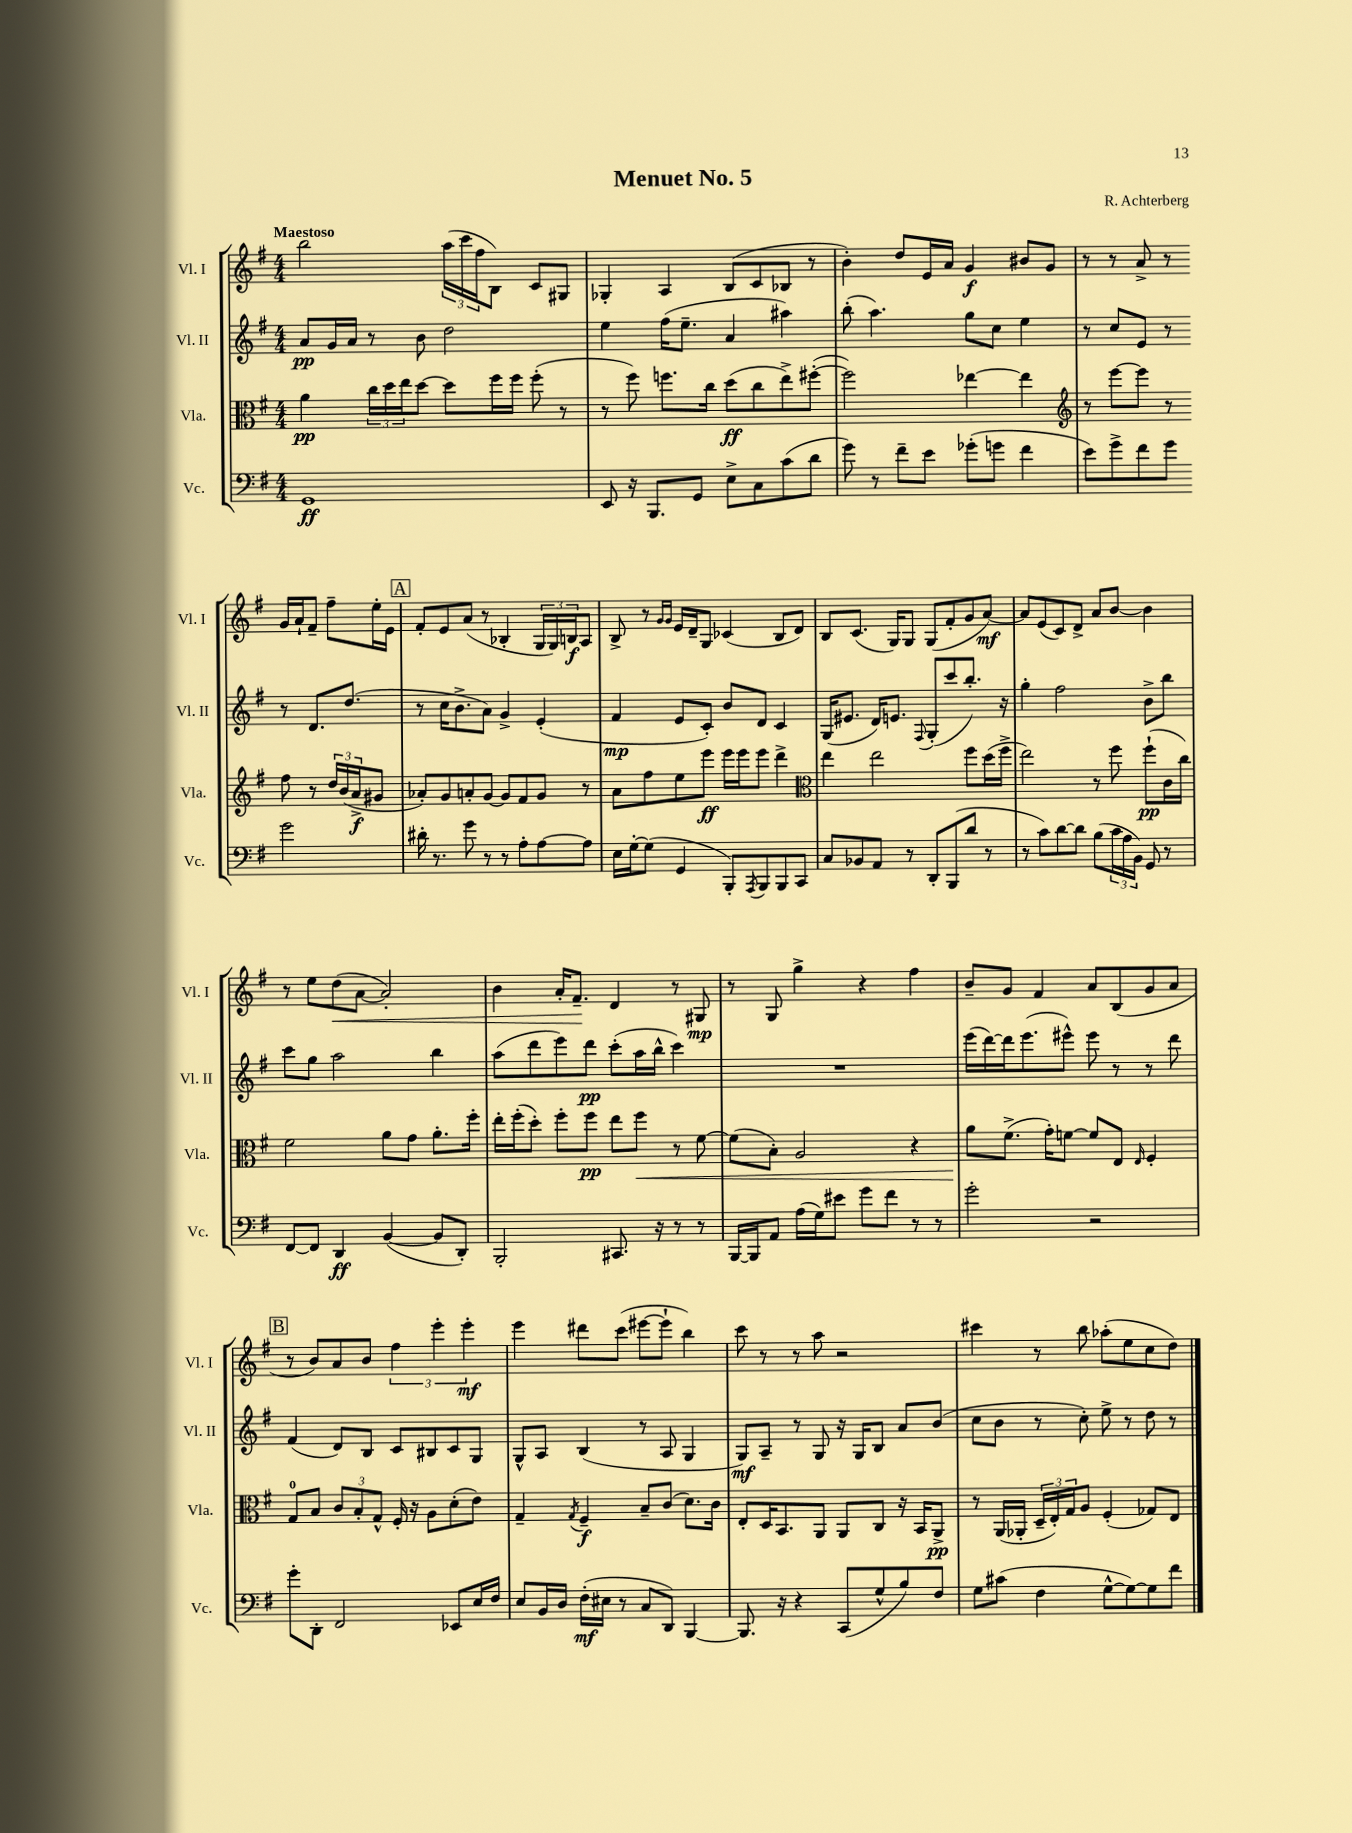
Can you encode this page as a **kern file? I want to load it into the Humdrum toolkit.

**kern	**kern	**kern	**kern
*staff4	*staff3	*staff2	*staff1
*clefF4	*clefC3	*clefG2	*clefG2
*k[f#]	*k[f#]	*k[f#]	*k[f#]
*M4/4	*M4/4	*M4/4	*M4/4
1GG	4a	8a	2bb
.	.	16g	.
.	.	16a	.
.	24cc	8r	.
.	24dd	.	.
.	24ee	.	.
.	[8dd	8b	.
.	8dd]	2dd	(24aa
.	.	.	24ccc
.	.	.	24ff#
.	16ff#	.	8B)
.	16ff#	.	.
.	(8ff#'	.	8c
.	8r	.	8G#
=	=	=	=
8EE	8r	4ee	4G-'
16r	8ff#)	.	.
8.BBB	.	.	.
.	8.ff	(16ff#	4A
.	.	8.ee~	.
8GG	.	.	.
.	16cc	.	.
8E^	(8dd	4a	(8B
8C	8cc	.	8c
(8c	8ee^)	4aa#)	8B-
8d	([8ff#'	.	8r
=	=	=	=
8g)	2ff#])	(8bb'	4b')
8r	.	4.aa)	.
8f#~	.	.	8dd
8e	.	.	16e
.	.	.	16a
(8g-'	[4ee-	8gg	4g
8g	.	8cc	.
4f#	4ee-]	4ee	8b#
.	.	.	8g
=	=	=	=
*	*clefG2	*	*
8e)	8r	8r	8r
8g^	[8eee	8cc	8r
8f#	8eee]	8e	8a^
8g	8r	8r	8r
2g	8ff#	8r	16g
.	.	.	16a`
.	8r	8.d	8f#~
.	24dd	.	8ff#~
.	(24b	.	.
.	.	(8.dd	.
.	24a^	.	.
.	8g#	.	16ee'
.	.	.	16e
=	=	=	=
16d#'	8a-')	8r	8f#'
8.r	.	.	.
.	8g	16cc	8e
.	.	8.b^	.
8g	8a'	.	(8a
8r	[8g	8a)	8r
8r	8g]	4g^	4B-'
8A'	8f#	.	.
[8A	8g	(4e'	24G
.	.	.	24G)
.	.	.	24B
8A]	8r	.	8A
=	=	=	=
16E	8a	4f#	8B^
[16G'	.	.	.
(8G]	8ff#	.	8r
.	.	.	16qqg
.	.	.	16qqg
4GG	8ee	8e	16e
.	.	.	16d~
.	8eee	8c')	8G
8BBB')	16eee	8b	(4c-
.	16eee	.	.
8qAAA	.	.	.
8BBB	8eee	8d	.
8BBB	4ddd^	4c	8B
8CC	.	.	8d)
=	=	=	=
*	*clefC3	*	*
8C	4ee	(16G	8B
.	.	8.e#	.
8BB-	.	.	(8.c
8AA	2ee	16d)	.
.	.	8.e	16G)
8r	.	.	8G
.	.	8qqF#	.
8DD'	.	(8G'	(8G
(8BBB	.	8ccc	8f#'
8d	8ff#	8.bb')	8g
8r	(16dd	.	[8a)
.	16ff#^	16r	.
=	=	=	=
8r	2ee)	4gg'	8a]
8c)	.	.	(8e
[8d	.	2ff#	8c)
8d]	.	.	8d^
(8B	8r	.	8a
24c	8ff#	.	[8b
24A	.	.	.
24BB)	.	.	.
8GG	(8ff#`	8b^	4b]
8r	16c	8bb	.
.	16cc)	.	.
=	=	=	=
[8FF#	2f#	8ccc	8r
8FF#]	.	8gg	8ee
4DD	.	2aa	(8dd
.	.	.	[8a
([4BB	8a	.	2a'])
.	8g	.	.
8BB]	8.a'	4bb	.
8DD')	.	.	.
.	16ff#'	.	.
=	=	=	=
2BBB'	16ee'	(8aa	4b
.	(16ff#'	.	.
.	8dd')	8ddd	.
.	8ff#'	8eee)	16a'
.	.	.	8.f#~
.	8ff#	8ddd	.
8.CC#	8ee	(8ccc'	4d
.	8ff#	16aa	.
16r	.	16bb^^	.
8r	8r	4ccc)	8r
8r	[8f#	.	8G#
=	=	=	=
[16BBB	(8f#]	1r	8r
16BBB]	.	.	.
8AA	8B')	.	8G
(16A	2A	.	4gg^
16G)	.	.	.
8e#	.	.	.
8g	.	.	4r
8f#	.	.	.
8r	4r	.	4ff#
8r	.	.	.
=	=	=	=
2g'	8a	(16eee	8b~
.	.	[16ddd)	.
.	(8.f#^	16ddd]	8g
.	.	(8.eee	.
.	.	.	4f#
.	16g')	.	.
.	[8f	8eee#^^)	.
2r	8f]	8eee#	8a
.	8E	8r	(8B
.	16qqE	.	.
.	4F#'	8r	8g
.	.	8ddd	8a
=	=	=	=
8g'	8G	(4f#	8r
8DD'	8B	.	8b)
2FF#	12c	8d)	8a
.	12B'	.	.
.	.	8B	8b
.	12G^^	.	.
.	16F#'	8c	6ff#
.	16r	.	.
.	8A	8B#	.
.	.	.	6eee'
8EE-	(8d'	8c	.
.	.	.	6eee'
16E	8e)	8G	.
16F#	.	.	.
=	=	=	=
8E	4G~	8G^^	4eee
16BB	.	8A	.
16D	.	.	.
.	8qG	.	.
(16F#'	4F#~	(4B	8ddd#
16E#	.	.	.
8r	.	.	(8ccc
8C	8B~	8r	[8eee#
8DD)	(8c	8A	8eee#`]
[4BBB	8.d)	4G	4bb)
.	16c	.	.
=	=	=	=
8.BBB]	8E'	8G)	8ccc
.	16D	8A~	8r
16r	8.BB	.	.
4r	.	8r	8r
.	8AA	8G	8aa
(8CC	8AA	16r	2r
.	.	16G	.
8G^^	8C	8B	.
8B)	16r	8a	.
.	16BB	.	.
8F#	8AA^	(8b	.
=	=	=	=
8G	8r	8cc	4ccc#
(8c#	(16AA	8b	.
.	16AA-'	.	.
4F#	24D~	8r	8r
.	24E')	.	.
.	24G	.	.
.	8A	8cc')	8bb
[8G^^	(4F#'	8ee^	(8aa-'
8G_)	.	8r	8ee
8G]	8G-)	8dd	8cc
8f#	8E	8r	8dd)
==	==	==	==
*-	*-	*-	*-
